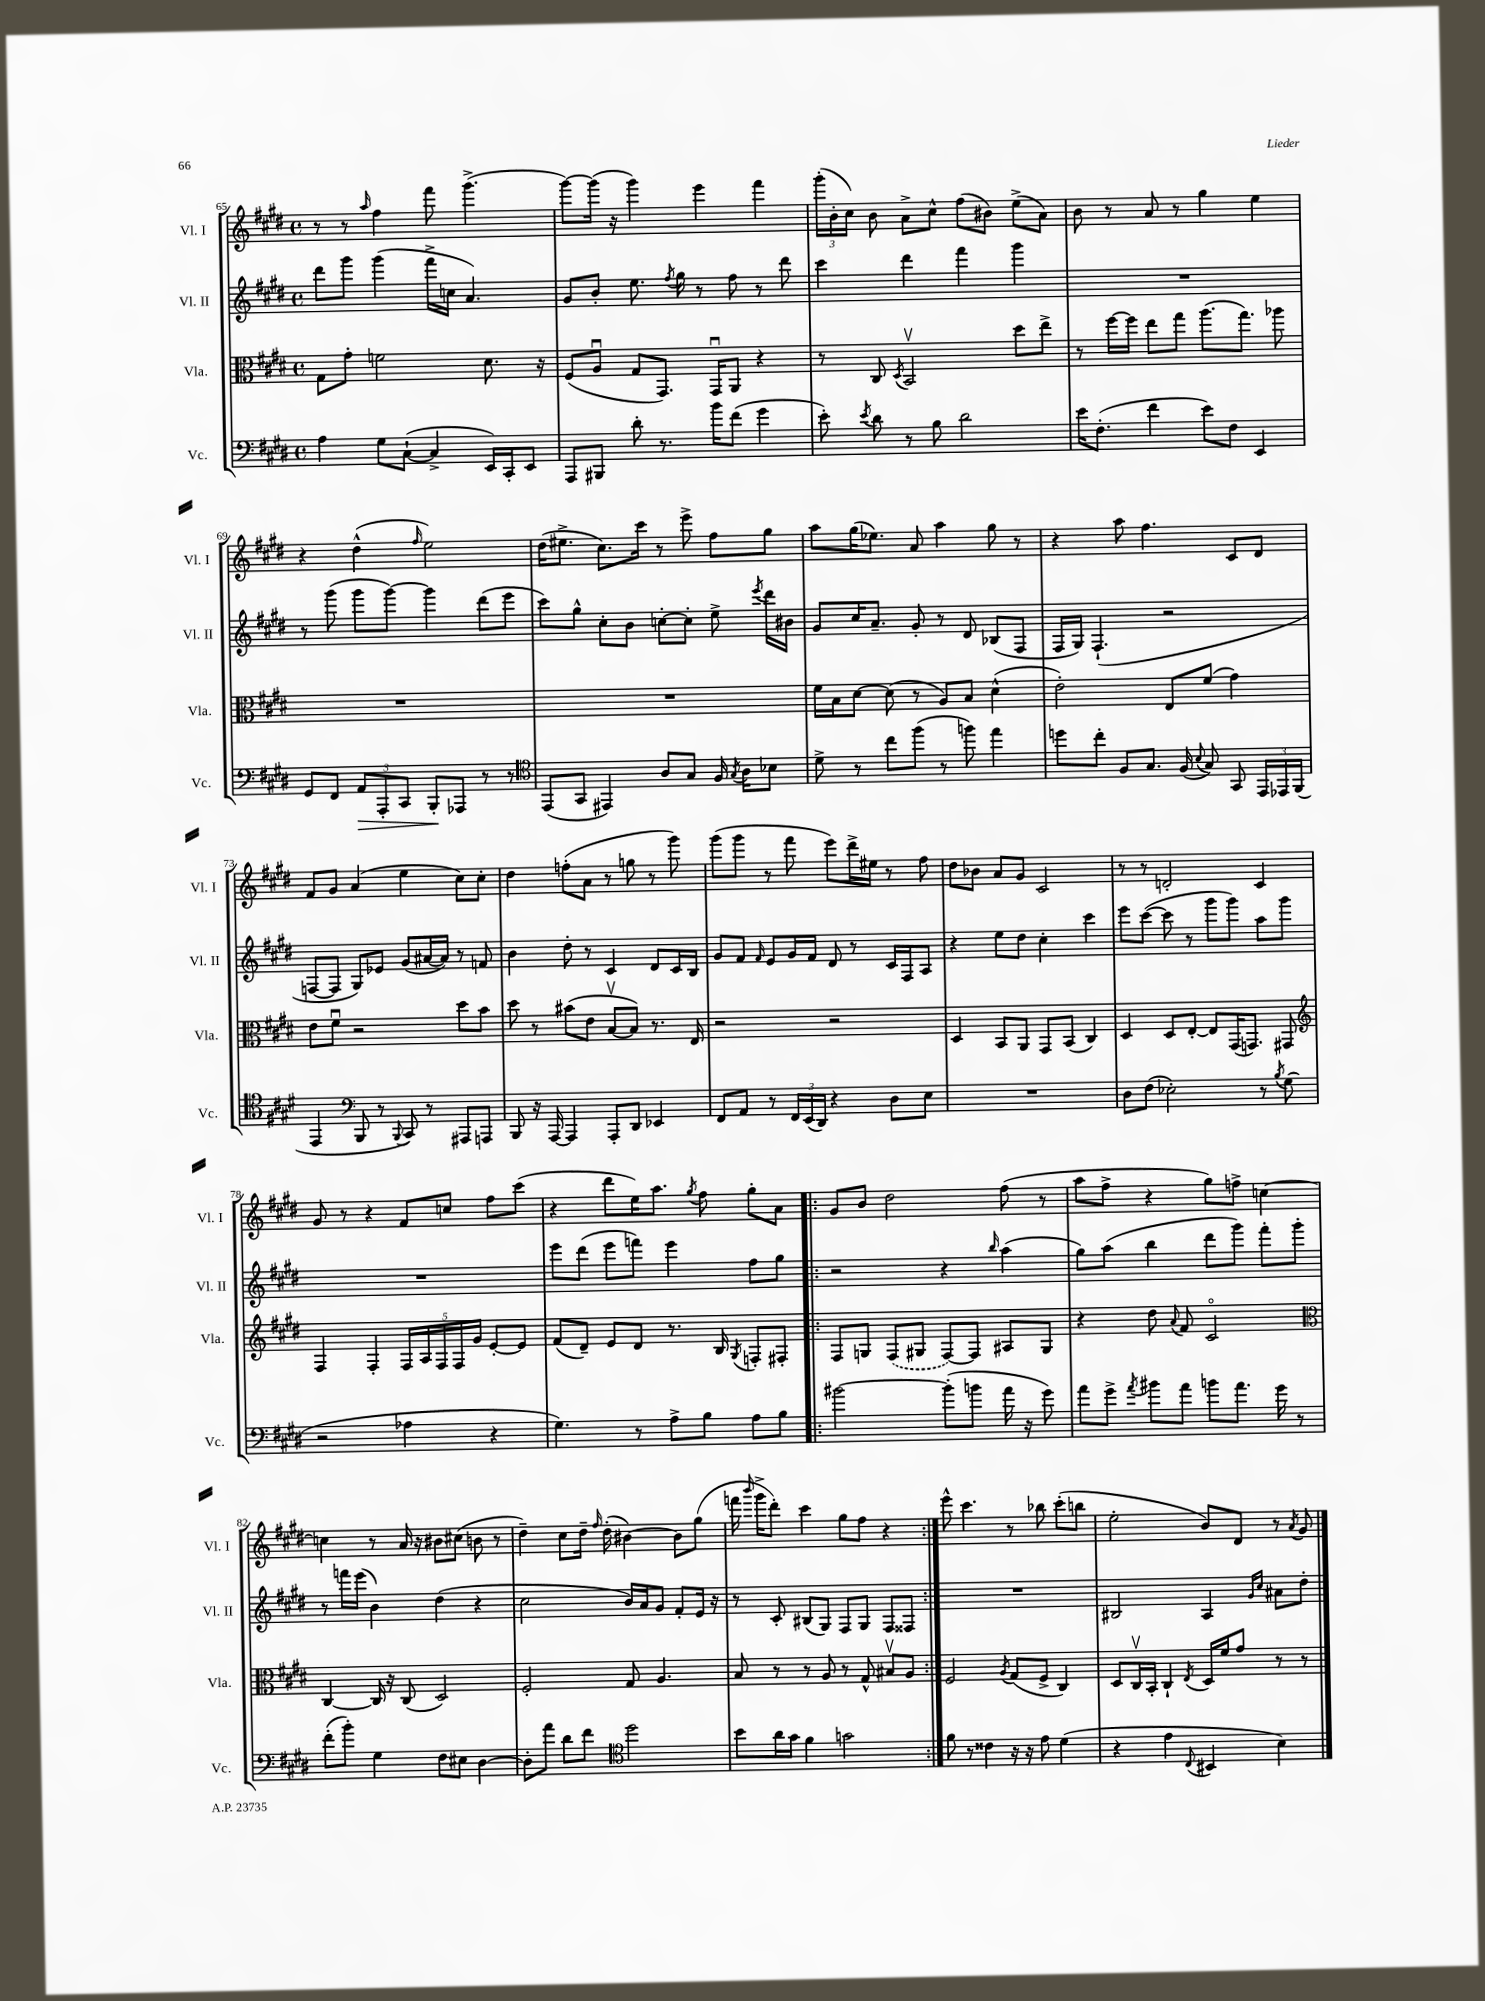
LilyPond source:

<<
\new StaffGroup <<
\new Staff = "s0" \with { instrumentName = "Vl. I" shortInstrumentName = "Vl. I" } {
    \clef treble \key e \major \defaultTimeSignature \time 4/4
    \autoBeamOff r8 r8 \grace { a''16 } fis''4 fis'''8 gis'''4.->( |
    gis'''8[~) gis'''16]( r16 gis'''4) e'''4 fis'''4 |
    \tuplet 3/2 { gis'''16[-.( b'16-. cis''16]) } b'8 a'8[-> cis''8]-^ fis''8[( bis'8]) e''8[->( a'8]) |
    b'8 r8 a'8 r8 gis''4 e''4 |
    r4 dis''4-^( \grace { fis''16 } e''2) |
    dis''16[( eis''8.]-> cis''8.[) cis'''16] r8 e'''8-> fis''8[ gis''8] |
    a''8[ gis''16( ees''8.]) a'8 a''4 gis''8 r8 |
    r4 a''8 fis''4. cis'8[ dis'8] |
    fis'8[ gis'8] a'4( e''4 cis''8[) cis''8]-. |
    dis''4 f''8[-.( a'8] r8 g''8 r8 gis'''8) |
    gis'''8[( gis'''8] r8 fis'''8 e'''8[) dis'''16-> eis''16] r8 fis''8 |
    dis''8[ bes'8] a'8[ gis'8] cis'2 |
    r8 r8 d'2-. cis'4 |
    gis'8 r8 r4 fis'8[ c''8] fis''8[ cis'''8]( |
    r4 dis'''8[ e''16) a''8.] \acciaccatura { gis''8 } fis''8 gis''8[-. a'8] |
    \repeat volta 2 { gis'8[ b'8] dis''2 fis''8( r8 |
    a''8[ fis''8]-> r4 gis''8[) f''8]-> c''4~ |
    c''4 r8 a'16 r16 bis'8[ cis''8]( b'8 r8 |
    dis''4--) cis''8[ dis''16]-- \grace { fis''16 } dis''16-.( bis'4~) bis'8[ gis''8]( |
    f'''16 \grace { b'''16 } gis'''16[-> dis'''8]-.) cis'''4 gis''8[ fis''8] r4 | }
    e'''8-^ cis'''4. r8 bes''8 cis'''8[-.( b''8] |
    e''2-. b'8[) dis'8] r8 \acciaccatura { a'8 } gis'8 \bar "|." |
}
\new Staff = "s1" \with { instrumentName = "Vl. II" shortInstrumentName = "Vl. II" } {
    \clef treble \key e \major \defaultTimeSignature \time 4/4
    \autoBeamOff dis'''8[ gis'''8] gis'''4( fis'''16[-> c''16] a'4.) |
    gis'8[ b'8]-. e''8. \acciaccatura { fis''8 } gis''16 r8 fis''8 r8 dis'''8 |
    cis'''4 dis'''4 fis'''4 gis'''4 |
    R1 |
    r8 gis'''8( gis'''8[ gis'''8]~) gis'''4 dis'''8[( e'''8] |
    cis'''8[) gis''8]-^ cis''8[-. b'8] c''8[~-. c''8]-. e''8-> \acciaccatura { e'''8 } dis'''16[ bis'16] |
    gis'8[ cis''16 a'8.]-- gis'8-. r8 dis'8 bes8[( fis8] |
    fis16[ gis16]) fis4.-!( r2 |
    f8[~ f8] gis8[) ees'8] gis'8[( ais'16~ ais'16]) r8 f'8 |
    b'4 dis''8-. r8 cis'4 dis'8[ cis'16 b16] |
    gis'8[ fis'8] \grace { fis'16 } e'8[ gis'16 fis'16] dis'8 r8 cis'16[ fis16 a8] |
    r4 e''8[ dis''8] cis''4-. cis'''4 |
    e'''8[ cis'''8]~( cis'''8 r8 gis'''8[ gis'''8]) a''8[ gis'''8] |
    R1 |
    e'''8[ dis'''8]( e'''8[ f'''8]) e'''4 fis''8[ gis''8] |
    \repeat volta 2 { r2 r4 \grace { b''16 } a''4( |
    gis''8[) a''8]( b''4 dis'''8[ gis'''8]) fis'''8[-. gis'''8]-. |
    r8 f'''16[ e'''16]( b'4) dis''4( r4 |
    cis''2 b'16[) a'16 gis'8] fis'8[-. e'16] r16 |
    r8 cis'8-. bis8[( gis8]) fis8[ gis8] fis8[ fisis8] | }
    R1 |
    bis2 a4 \grace { gis'16[ cis''16] } ais'8[ dis''8]-. \bar "|." |
}
\new Staff = "s2" \with { instrumentName = "Vla." shortInstrumentName = "Vla." } {
    \clef alto \key e \major \defaultTimeSignature \time 4/4
    \autoBeamOff gis8[ gis'8]-. f'2 dis'8. r16 |
    fis8[( a8]\downbow gis8[ gis,8.]) gis,16[\downbow a,8] r4 |
    r8 cis8 \acciaccatura { dis8 } b,2\upbow dis''8[ e''8]-> |
    r8 fis''16[~ fis''16] e''8[ gis''8] a''8.[( gis''8.]) aes''8 |
    R1 |
    R1 |
    fis'16[ b16 dis'8]~ dis'8( r8 a8[) b8] dis'4-^( |
    e'2-.) e8[ fis'8]( gis'4) |
    e'8[ fis'8]\downbow r2 dis''8[ b'8] |
    dis''8 r8 bis'8[( e'8] b8[~\upbow b8]) r8. e16 |
    r2 r2 |
    dis4 b,8[ a,8] gis,8[ b,8]( cis4) |
    dis4 dis8[ e8]~-. e8[ gis,16( g,8.]) gis,8 |
    \clef treble fis4 fis4-. \tuplet 5/4 { fis16[ a16 fis16 fis16 gis'16] } e'8[~-. e'8] |
    fis'8[( dis'8]--) e'8[ dis'8] r8. b16 \acciaccatura { gis8 } f8[-. fis8]-. |
    \repeat volta 2 { fis8[ g8] \once \slurDashed fis8[( gis8] fis8[~) fis8] ais8[ gis8] |
    r4 dis''8 \appoggiatura { a'8 } fis'8 cis'2\flageolet |
    \clef alto cis4~ cis16 r16 cis8( dis2) |
    fis2-. gis8 a4. |
    b8 r8 r8 a8 r8 gis8-^ bis8[\upbow a8] | }
    fis2 \acciaccatura { a8 } gis8[( fis8]-> cis4) |
    dis8[ cis16\upbow b,16]-. cis4-! \acciaccatura { e8 } dis16[ fis'16 gis'8] r8 r8 \bar "|." |
}
\new Staff = "s3" \with { instrumentName = "Vc." shortInstrumentName = "Vc." } {
    \clef bass \key e \major \defaultTimeSignature \time 4/4
    \autoBeamOff a4 gis8[ cis8]~-!( cis4-> e,16[) cis,16-. e,8] |
    a,,8[ bis,,8] dis'8-. r8. b'16[ fis'8]( gis'4 |
    e'8-.) \acciaccatura { e'8 } dis'8 r8 b8 dis'2 |
    e'16[ fis8.]-.( fis'4 e'8[) fis8] e,4 |
    gis,8[ fis,8] \tuplet 3/2 { a,8[\> a,,8-. cis,8] } b,,8[-.\! aes,,8] r8 r8 |
    \clef tenor e,8[( gis,8] eis,4) a8[ gis8] fis16 \acciaccatura { gis8 } a16[ bes8] |
    dis'8-> r8 cis''8[ fis''8]( r8 f''8) e''4 |
    d''8[ cis''8]-. fis8[ gis8.] fis16( \appoggiatura { b8 } gis8) gis,8 \tuplet 3/2 { e,16[ ees,16 fis,16]( } |
    e,4 \clef bass b,,8 r8 \appoggiatura { b,,8 } cis,8) r8 ais,,8[ a,,8] |
    b,,8 r16 a,,16~ a,,4 a,,8[-. dis,8] ees,4 |
    fis,8[ a,8] r8 \tuplet 3/2 { fis,16[ e,16( dis,16]) } r4 dis8[ e8] |
    R1 |
    dis8[ fis8]( ees2-.) r8 \acciaccatura { b8 } gis8( |
    r2 aes4 r4 |
    gis4.) r8 a8[-> b8] a8[ b8] |
    \repeat volta 2 { bis'2~ bis'8[-.( b'8] a'16 r16 gis'8) |
    a'8[ gis'8]-> \acciaccatura { a'8 } bis'8[ a'8] b'8[ a'8.] gis'16 r8 |
    fis'8[-.( b'8]-.) gis4 fis8[ eis8] dis4~ |
    dis8[-. a'8] dis'8[ fis'8] \clef tenor dis''2 |
    b'8[ a'16 gis'16] fis'4 g'2 | }
    fis'8 r8 cisis'4 r16 r16 e'8 dis'4( |
    r4 e'4 \appoggiatura { cis8 } bis,4 b4) \bar "|." |
}
>>
>>
\layout { \context { \Score currentBarNumber = #65 } }
